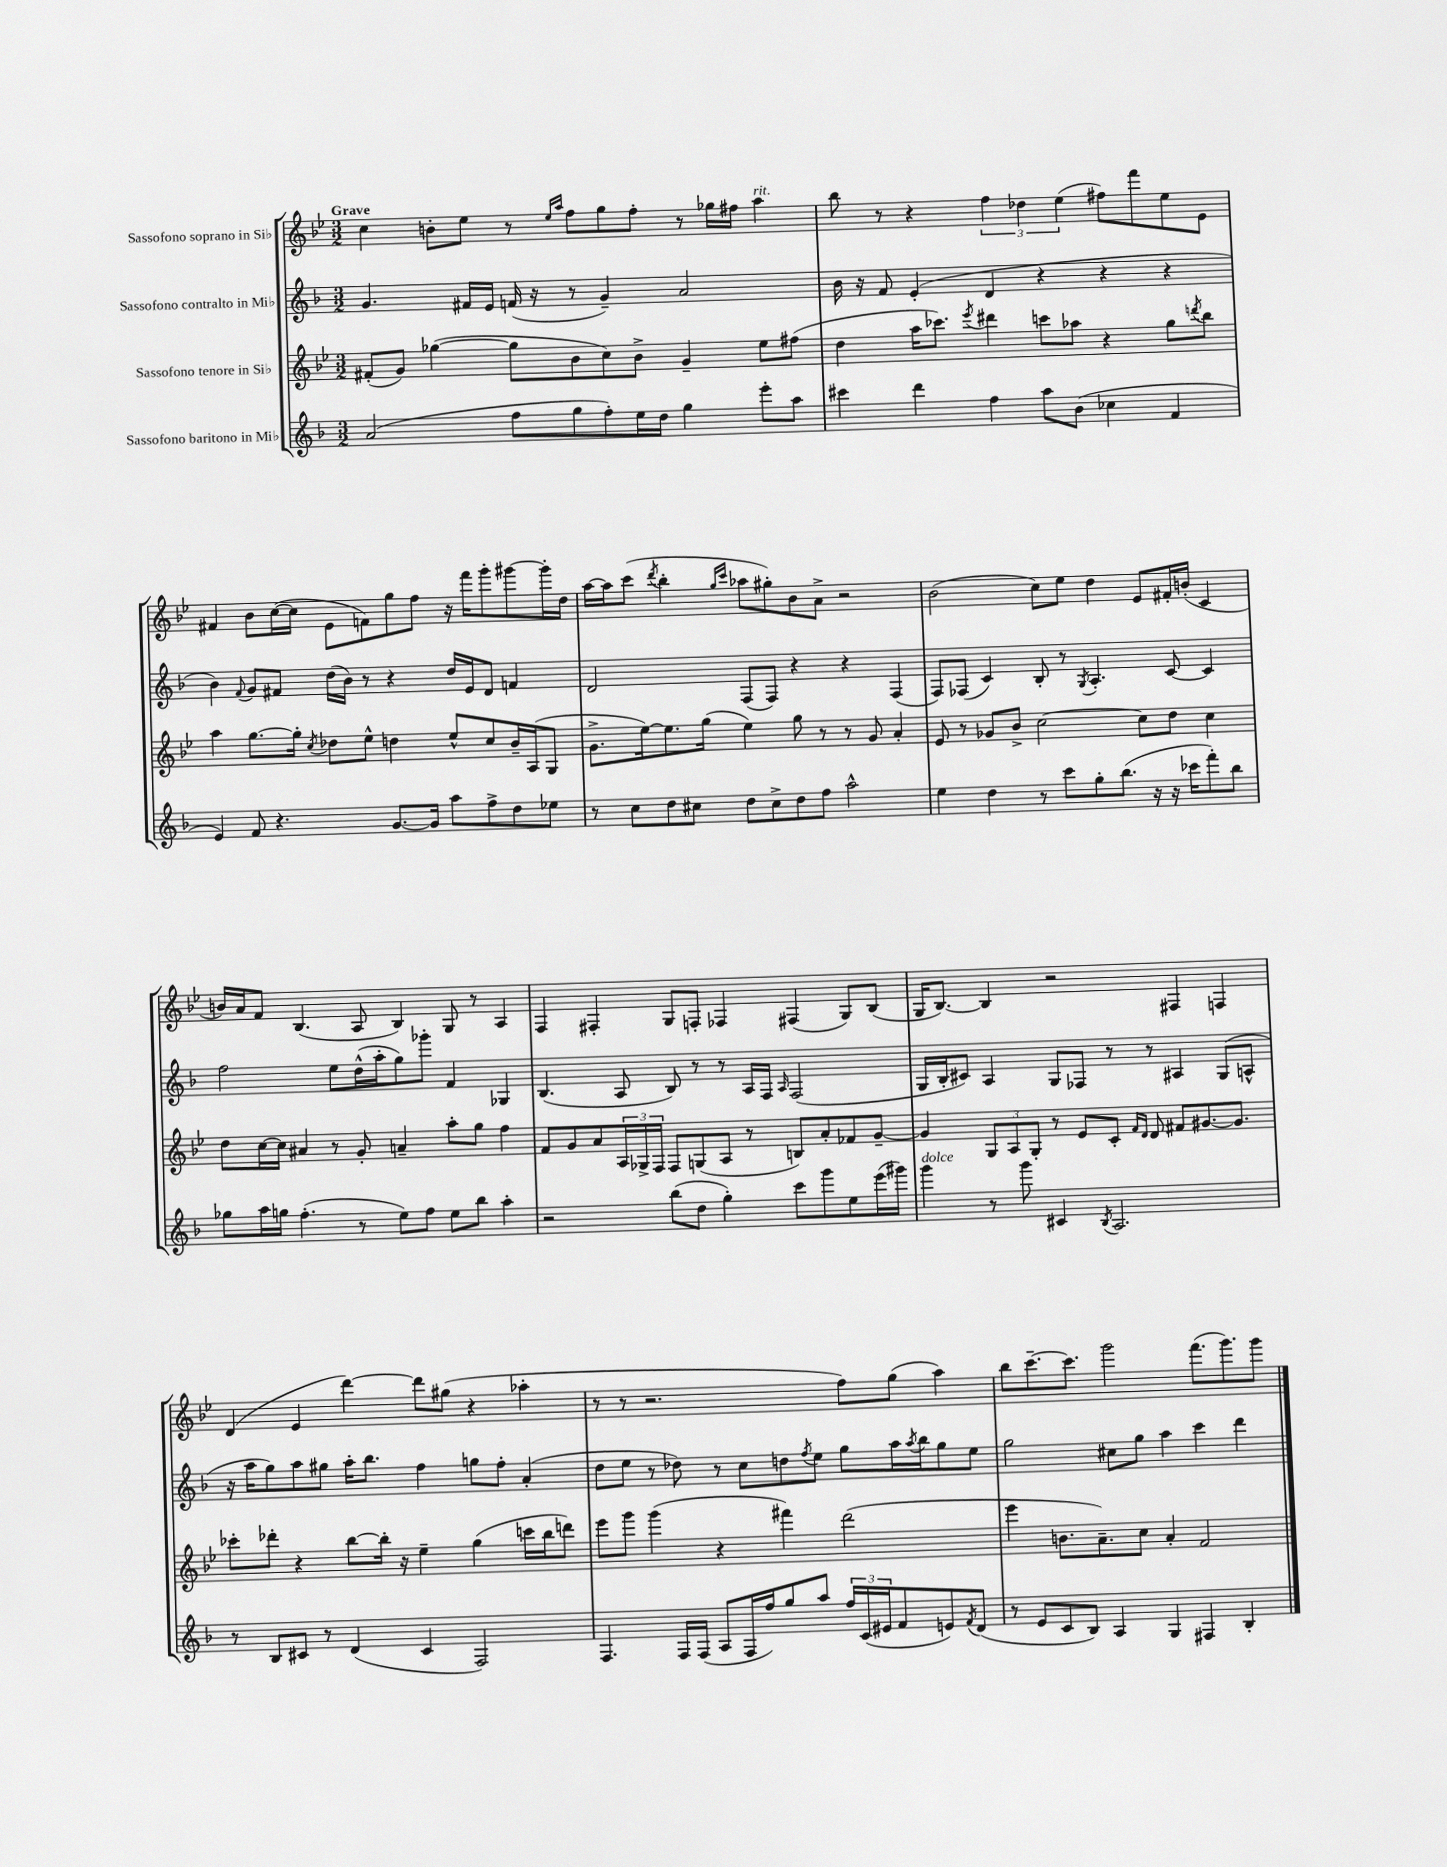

**kern	**kern	**kern	**kern
*staff4	*staff3	*staff2	*staff1
*clefG2	*clefG2	*clefG2	*clefG2
*k[b-]	*k[b-e-]	*k[b-]	*k[b-e-]
*M3/2	*M3/2	*M3/2	*M3/2
(2a	(8f#'	4.g	4cc
.	8g)	.	.
.	([4gg-	.	8b'
.	.	16f#	8ee-
.	.	16e	.
8ff	8gg-]	(16f	8r
.	.	16r	.
.	.	.	16qqee-
.	.	.	16qqaa
8gg	8b-	8r	8ff
8ff')	8cc)	4g~)	8gg
16ee	8b-^	.	8ff'
16dd	.	.	.
4gg	4g~	2a	8r
.	.	.	16gg-
.	.	.	16ff#
8eee'	8ee-	.	4aa
8aa	(8ff#	.	.
=	=	=	=
4ccc#	4dd	16b-	8bb-
.	.	16r	.
.	.	8f	8r
4ddd	16aa	(4e'	4r
.	8.ccc-)	.	.
.	8qeee-	.	.
4ff	4ddd#	4d	6ff
.	.	.	6dd-
8aa	8ccc	4r	.
.	.	.	(6ee-
(8b-	8aa-	.	.
4cc-	4r	4r	8ff#)
.	.	.	8fff
4f	8gg	4r	8ee-
.	8qddd	.	.
.	8bb-	.	8e-
=	=	=	=
4e)	4aa	4b-)	4f#
.	.	8qqf	.
8f	[8.gg	8g	8b-
4.r	.	8f#	([16cc
.	16gg']	.	16cc]
.	8qcc	.	.
.	8dd-	(16dd	8e-
.	.	16b-)	.
.	8ee-^^	8r	8f)
[8.g	4dd	4r	8gg
.	.	.	8ff
16g]	.	.	.
8aa	8ee-^^	16dd	16r
.	.	16e	16fff
8ff^	8cc	8d	8ggg'
8dd	16b-~	4f	[8ggg#
.	(16A	.	.
8ee-	8G	.	16ggg#']
.	.	.	16dd
=	=	=	=
8r	8.g^	2d	[16aa
.	.	.	16aa]
8cc	.	.	(8ccc
.	[16ee-)	.	.
.	.	.	8qddd
8dd	8.ee-]	.	4bb-'
8cc#	.	.	.
.	(16gg	.	.
.	.	.	16qqgg
.	.	.	16qqccc
8dd	4ee-)	(8F	8aa-
8cc#^	.	8F)	8gg#')
8dd	8gg	4r	8b-
8ff	8r	.	8a^
2aa^^	8r	4r	2r
.	8g	.	.
.	4a'	(4F	.
=	=	=	=
4ee	8e-	8F)	(2b-
.	8r	(8F-	.
4dd	8g-	4c)	.
.	8b-^	.	.
8r	[2cc	8B-'	8cc)
8ccc	.	8r	8ee-
.	.	8qG	.
8gg'	.	4.A'	4dd
(8.bb-	.	.	.
.	8cc]	.	8e-
16r	.	.	.
16r	8dd	[8c	16f#'
16ccc-	.	.	(16b'
8fff')	4cc	4c]	4c
8bb-	.	.	.
=	=	=	=
8gg-	8dd	2ff	16b)
.	.	.	16a
16aa	[16cc	.	8f
16gg	16cc]	.	.
(4.ff'	4a#	.	(4.B-
.	8r	8ee	.
8r	8g'	(16dd^^	8A
.	.	16aa'	.
8ee)	4a~	8gg)	4B-)
8ff	.	8ggg-'	.
8ee	8aa'	4f	8G
8bb-	8gg	.	8r
4aa'	4ff	4G-	4A
=	=	=	=
2r	8f	(4.B-	4F
.	8g	.	.
.	8a	.	4F#'
.	24A	8A	.
.	24G-^	.	.
.	24F	.	.
(8bb-	8F	8B-)	8G
8dd	(8G	8r	8F'
4gg')	8A	8r	4F-
.	8r	16A	.
.	.	16F	.
.	.	16qqA	.
8ccc	8B)	(2F	(4F#
8ggg	8a'	.	.
8ee	8f-	.	8G)
(16eee	[8g~	.	(8B-
16ggg#)	.	.	.
=	=	=	=
4ggg	4g]	16G	16G
.	.	16B-'	[8.B-)
.	.	8c#)	.
8r	12G	4A	4B-]
.	12A	.	.
8ggg	.	.	.
.	12G'	.	.
4c#	8r	8G	2r
.	8e-	8F-	.
8qB-	.	.	.
2.A	8c'	8r	.
.	16qqf	.	.
.	16qqd	.	.
.	8d	8r	.
.	8f#	4A#	4F#
.	[8.g#	.	.
.	.	(8G	4F
.	8.g#]	.	.
.	.	8A^^	.
=	=	=	=
8r	8ccc-'	16r	(4d
.	.	16aa	.
8B-	8ddd-'	8gg)	.
8c#	4r	8aa	4e-
8r	.	8gg#	.
(4d	[8bb-	16aa'	[4ddd)
.	.	8.bb-	.
.	16bb-']	.	.
.	16r	.	.
4c#	4ee-~	4ff	8ddd]
.	.	.	(8gg#
2F)	(4gg	8gg	4r
.	.	8ff'	.
.	16ccc	(4a'	4aa-'
.	16bb-	.	.
.	8ddd)	.	.
=	=	=	=
4.F	8eee-	8dd	8r
.	8ggg	8ee	8r
.	(4ggg	8r	2.r
16F	.	8dd-)	.
(16F	.	.	.
8A	4r	8r	.
16F	.	8cc	.
16ff)	.	.	.
8gg	4fff#)	8dd	.
.	.	8qff	.
8aa	.	8ee	.
24ff	(2ddd	8gg	8ff)
(24c	.	.	.
24e#	.	.	.
8f	.	16aa	(8gg
.	.	8qaa	.
.	.	16bb-	.
8e)	.	8gg	4aa)
8qf	.	.	.
(8d	.	8ee	.
=	=	=	=
8r	4eee-	2gg	8bb-
8e	.	.	[8.ccc~
8c	8.b	.	.
.	.	.	8.ccc]
8B-)	.	.	.
.	8.a~)	.	.
4A	.	8cc#	2ggg
.	8cc	8gg	.
4G	4a'	4aa	.
4F#	2f	4ccc	(8.fff
.	.	.	8.ggg)
4B-'	.	4ddd	.
.	.	.	8ggg
==	==	==	==
*-	*-	*-	*-
